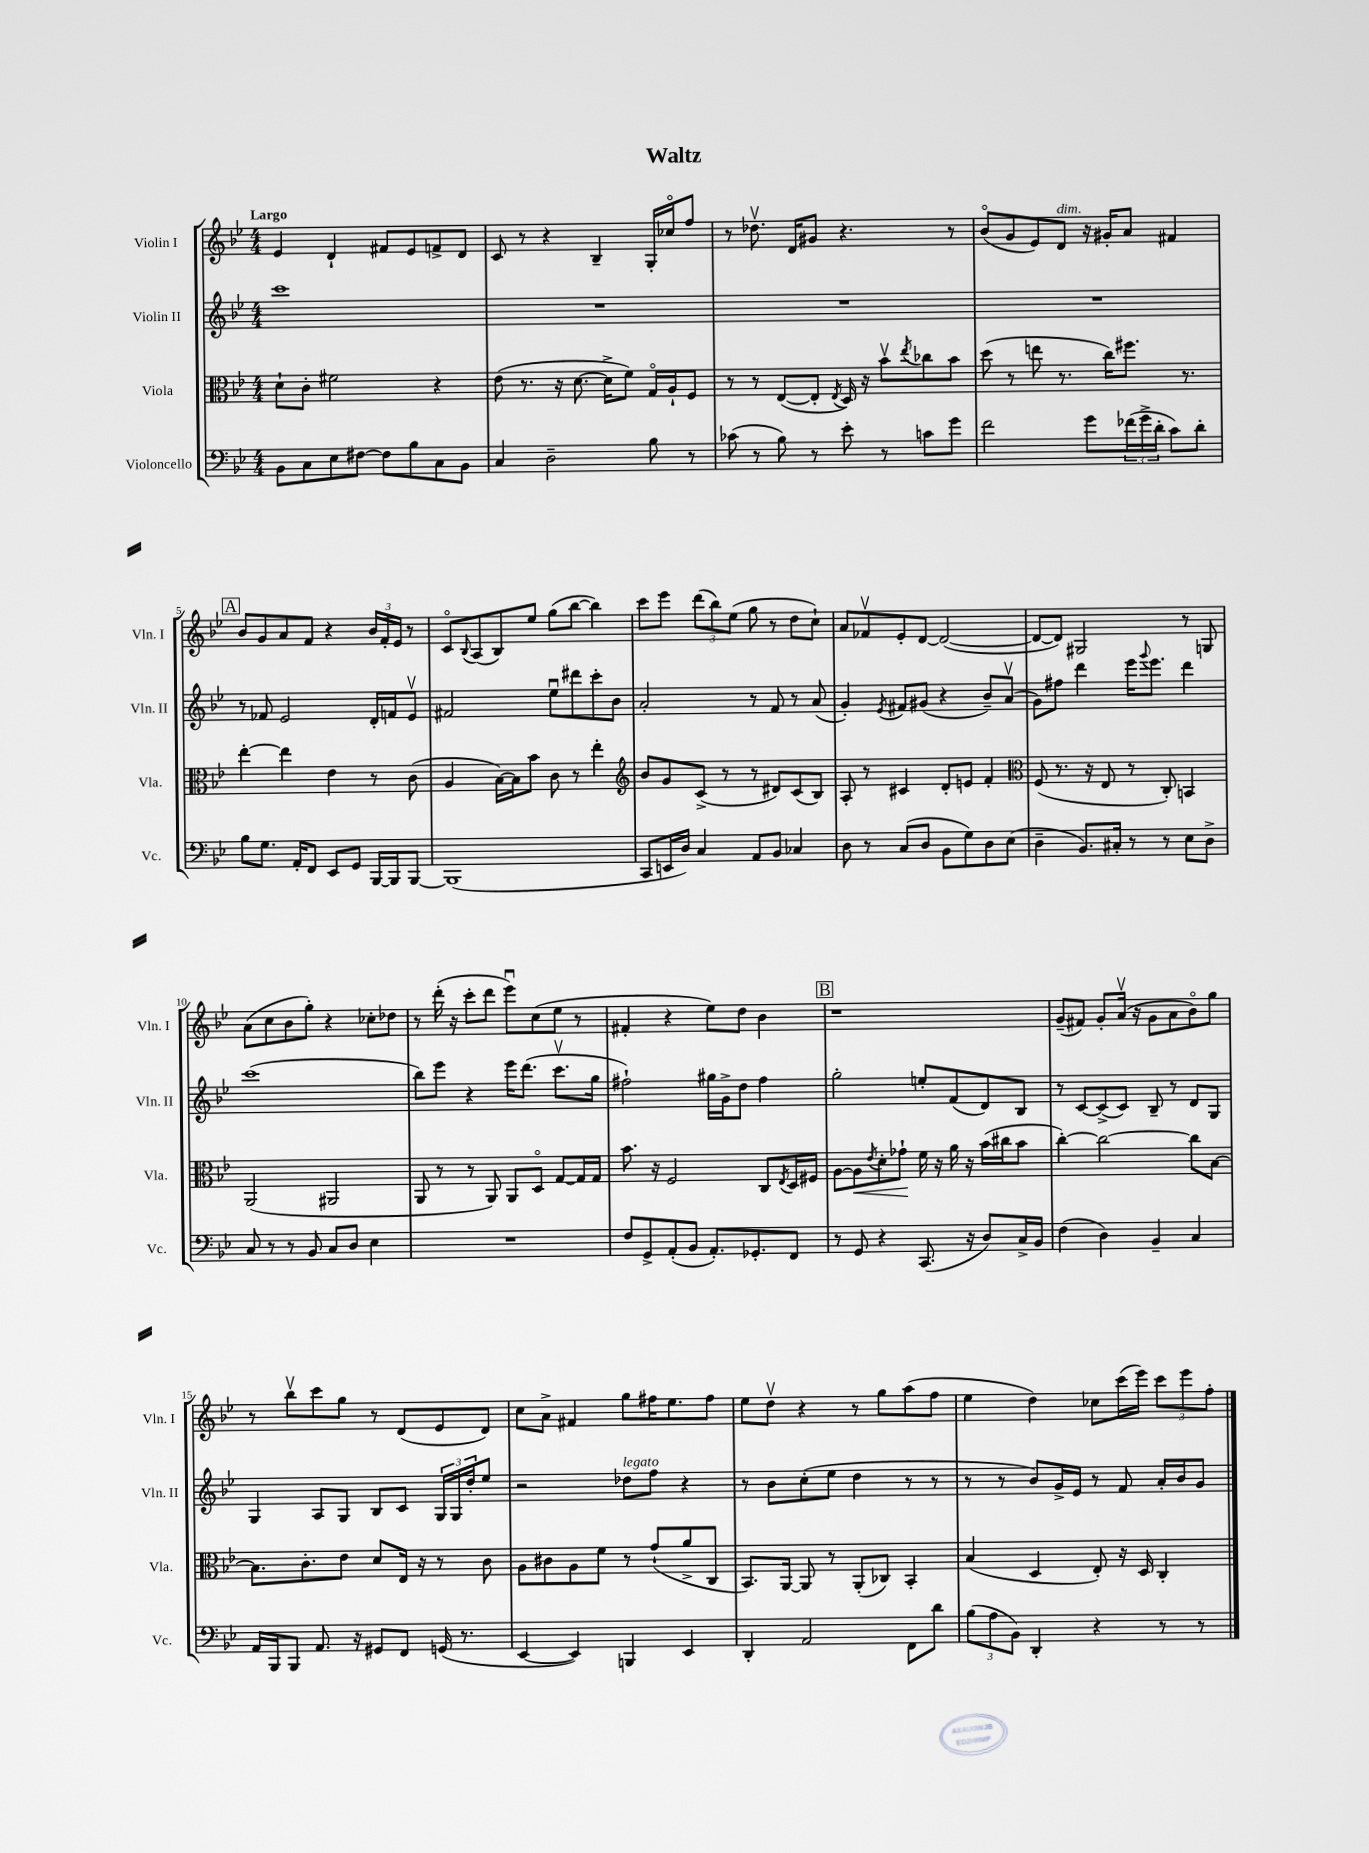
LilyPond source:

\header { title = "Waltz" }
<<
\new StaffGroup <<
\new Staff = "s0" \with { instrumentName = "Violin I" shortInstrumentName = "Vln. I" } {
    \clef treble \key bes \major \numericTimeSignature \time 4/4 \tempo "Largo"
    ees'4 d'4-! fis'8 ees'8 f'8-> d'8 |
    c'8 r8 r4 bes4-- g16-. ces''16\flageolet f''8 |
    r8 des''8.\upbow d'16 gis'8 r4. r8 |
    bes'8\flageolet( g'8 ees'8) d'8^\markup { \italic "dim." } r16 gis'16-. a'8 fis'4 |
    \mark \markup { \box "A" } bes'8 g'8 a'8 f'8 r4 \tuplet 3/2 { bes'16 f'16-. ees'16 } r8 |
    c'8\flageolet \appoggiatura { bes8 } a8( bes8) ees''8 g''8( bes''8~ bes''4) |
    c'''8 ees'''8 \tuplet 3/2 { d'''8( bes''8) ees''8( } g''8 r8 d''8 c''8-!) |
    a'8 fes'8\upbow ees'8-. d'8~ d'2~( |
    d'8~ d'8) gis2 r8 g8 |
    a'8( c''8 bes'8 g''8-.) r4 ces''8-. des''8 |
    r8 d'''16-.( r16 c'''8-. d'''8 ees'''8\downbow) c''8( ees''8 r8 |
    fis'4-. r4 ees''8) d''8 bes'4 |
    \mark \markup { \box "B" } r1 |
    g'8--( fis'8) g'8-. a'16\upbow( r16 g'8 a'8 bes'8\flageolet) g''8 |
    r8 bes''8\upbow c'''8 g''8 r8 d'8( ees'8 d'8) |
    c''8 a'8-> fis'4 g''8 fis''16 ees''8. fis''8 |
    ees''8 d''8\upbow r4 r8 g''8 a''8( f''8 |
    ees''4 d''4) ces''8 c'''16( ees'''16) \tuplet 3/2 { c'''8 ees'''8 f''8-. } \bar "|." |
}
\new Staff = "s1" \with { instrumentName = "Violin II" shortInstrumentName = "Vln. II" } {
    \clef treble \key bes \major \numericTimeSignature \time 4/4
    c'''1 |
    R1 |
    R1 |
    R1 |
    \mark \markup { \box "A" } r8 fes'8 ees'2 d'16-. f'16 ees'8\upbow |
    fis'2 ees''8\downbow dis'''8 c'''8-. bes'8 |
    a'2-. r8 f'8 r8 a'8( |
    g'4-.) \acciaccatura { ees'8 } fis'8 gis'8( r4 bes'8--) a'8\upbow( |
    g'8) fis''8 d'''4 ees'''16 \appoggiatura { g'''8 } ees'''8. d'''4 |
    c'''1( |
    bes''8) ees'''8 r4 ees'''16 d'''8.( c'''8.\upbow g''16 |
    fis''2-!) gis''16 g'16-> d''8 fis''4 |
    \mark \markup { \box "B" } g''2-. e''8-. f'8( d'8) bes8 |
    r8 c'8~ c'8->( c'8) bes8-- r8 d'8 g8 |
    g4 a8 g8 bes8 c'8 \tuplet 3/2 { g16 g16 d''16-. } ees''8 |
    r2 des''8^\markup { \italic "legato" } f''8 r4 |
    r8 bes'8 c''8-.( ees''8 d''4 r8 r8 |
    r8 r8 bes'8) g'16-> ees'16 r8 f'8 a'16-. bes'16 g'8 \bar "|." |
}
\new Staff = "s2" \with { instrumentName = "Viola" shortInstrumentName = "Vla." } {
    \clef alto \key bes \major \numericTimeSignature \time 4/4
    d'8-! c'8-. fis'2 r4 |
    ees'8( r8. r16 d'8.~ d'16-> f'8) g16\flageolet a16-! f8 |
    r8 r8 ees8~( ees8-. \acciaccatura { ees8 } d16) r16 bes'8\upbow \acciaccatura { ees''8 } ces''8 bes'8 |
    d''8( r8 e''8 r8. c''16) fis''8. r8. |
    \mark \markup { \box "A" } ees''4~-. ees''4 ees'4 r8 c'8( |
    a4 bes16~) bes16 bes'8 c'8 r8 ees''4-. |
    \clef treble bes'8 g'8 c'8->( r8 r8 dis'8) c'8( bes8) |
    a8-. r8 cis'4 d'8-. e'8 f'4-. |
    \clef alto f8( r8. r16 ees8 r8 c8-.) b,4 |
    a,2( ais,2 |
    a,8 r8 r8 a,8) a,8 d8\flageolet g8~ g16 g16 |
    bes'8. r16 f2 c8 \acciaccatura { ees8 } d16 fis16 |
    \mark \markup { \box "B" } a8~ a8\< \acciaccatura { ees'8 } d'8-. ges'8-!\! f'16 r16 a'16 r16 bes'16( cis''16 bes'8 |
    c''4~-.) c''2~ c''8 bes8~ |
    bes8. c'8.-. ees'8 d'8 ees16 r16 r8 c'8 |
    a8 cis'8 a8 f'8 r8 g'8-!( a'8-> c8 |
    bes,8.) a,16~ a,8 r8 a,8-.( ces8) bes,4-. |
    bes4( d4 ees8-.) r16 d16 c4-. \bar "|." |
}
\new Staff = "s3" \with { instrumentName = "Violoncello" shortInstrumentName = "Vc." } {
    \clef bass \key bes \major \numericTimeSignature \time 4/4
    bes,8 c8 ees8 fis8~ fis8 bes8 c8 bes,8 |
    c4 d2-- bes8 r8 |
    ces'8( r8 bes8) r8 ees'8-. r8 c'8 g'8 |
    f'2 g'8 \tuplet 3/2 { fes'16( g'16-> d'16-. } c'8) d'8-. |
    \mark \markup { \box "A" } bes8 g8. a,16-. f,8 ees,8 g,8 bes,,16~ bes,,16 bes,,8~ |
    bes,,1( |
    c,8 e,16 d16) c4 a,8 bes,8 ces4 |
    d8 r8 c8( d8 bes,8 g8) d8 ees8( |
    d4-- bes,8.) cis16-. r8 r8 ees8 d8-> |
    c8 r8 r8 bes,8 c8 d8 ees4 |
    R1 |
    f8 g,8-> a,8-.( bes,8 a,8.-.) ges,8.-. f,8 |
    \mark \markup { \box "B" } r8 g,8 r4 c,8.( r16 d8) c16-> bes,16 |
    f4( d4) bes,4-- c4 |
    a,16 bes,,16 bes,,8 a,8. r16 gis,8 f,8 g,16( r8. |
    ees,4~ ees,4) b,,4 ees,4 |
    d,4-. a,2 f,8 d'8 |
    \tuplet 3/2 { bes8( a8 bes,8) } d,4-. r4 r8 r8 \bar "|." |
}
>>
>>
